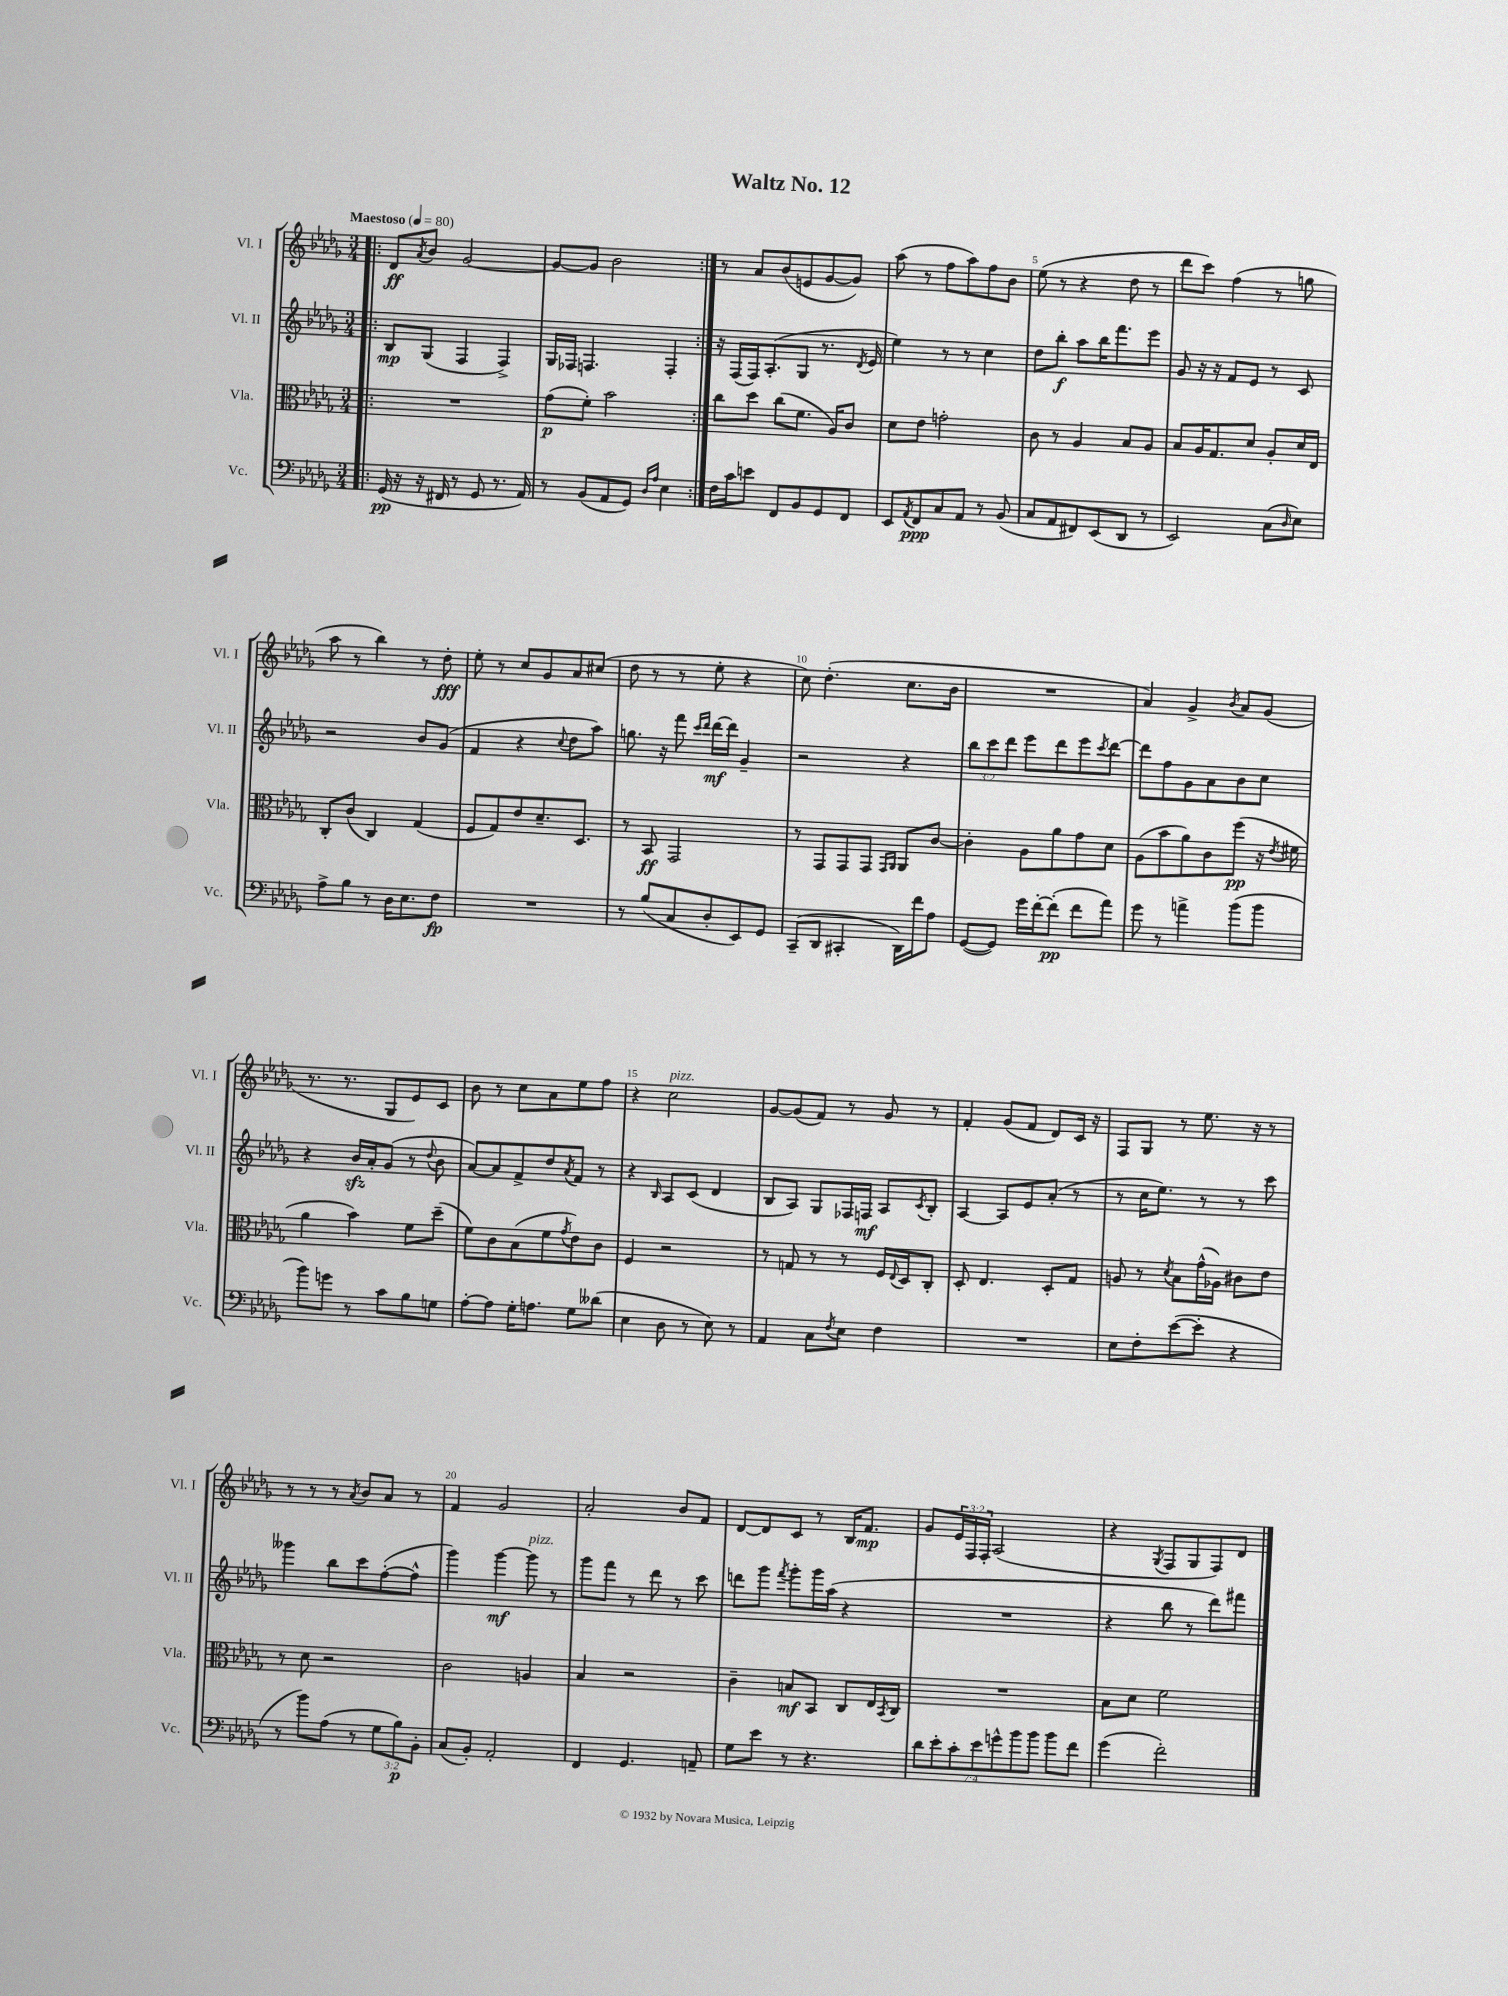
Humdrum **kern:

**kern	**dynam	**kern	**dynam	**kern	**dynam	**kern	**dynam
*part4	*part4	*part3	*part3	*part2	*part2	*part1	*part1
*staff4	*staff4	*staff3	*staff3	*staff2	*staff2	*staff1	*staff1
*I"Vc.	*	*I"Vla.	*	*I"Vl. II	*	*I"Vl. I	*
*I'Vc.	*	*I'Vla.	*	*I'Vl. II	*	*I'Vl. I	*
*clefF4	*	*clefC3	*	*clefG2	*	*clefG2	*
*k[b-e-a-d-g-]	*	*k[b-e-a-d-g-]	*	*k[b-e-a-d-g-]	*	*k[b-e-a-d-g-]	*
*M3/4	*	*M3/4	*	*M3/4	*	*M3/4	*
*MM80	*	*MM80	*	*MM80	*	*MM80	*
=1!|:	=1!|:	=1!|:	=1!|:	=1!|:	=1!|:	=1!|:	=1!|:
!	!	!	!	!	!	!LO:TX:a:B:t=Maestoso	!
(16GG-/	pp	2.r	.	8B-/L	mp	8d-/L	ff
16r	.	.	.	.	.	.	.
.	.	.	.	.	.	8qa-/	.
16r	.	.	.	(8G-/J	.	8b-/J	.
16FF#X/	.	.	.	.	.	.	.
8r	.	.	.	4F/	.	[2g-/	.
8GG-/	.	.	.	.	.	.	.
8.r	.	.	.	4F^/)	.	.	.
16AA-/)	.	.	.	.	.	.	.
=2	=2	=2	=2	=2	=2	=2	=2
8r	.	(8g-\L	p	16G-/LL	.	8g-/L_	.
.	.	.	.	16F-X/JJ	.	.	.
(8BB-/L	.	8f'\J)	.	4.Fn/	.	8g-/J]	.
8AA-/	.	2b-\	.	.	.	2b-\	.
8GG-/J)	.	.	.	.	.	.	.
16qqD-/LL	.	.	.	.	.	.	.
16qqA-/JJ	.	.	.	.	.	.	.
4E-\	.	.	.	4F'/	.	.	.
=3:|!	=3:|!	=3:|!	=3:|!	=3:|!	=3:|!	=3:|!	=3:|!
16F\LL	.	8cc\L	.	16r	.	8r	.
16c\J	.	.	.	(16F/LL	.	.	.
8en\J	.	8dd-\J	.	16F/J)	.	8a-/L	.
.	.	.	.	(8.A-'/	.	.	.
8FF/L	.	(8cc\L	.	.	.	(8b-/	.
8BB-/	.	8.f\J	.	8G-/J	.	8en/	.
8GG-/	.	.	.	8.r	.	[8g-/	.
.	.	16A-/KL)	.	.	.	.	.
8FF/J	.	8c/J	.	.	.	8g-/J])	.
.	.	.	.	8qd-/	.	.	.
.	.	.	.	16e-/	.	.	.
=4	=4	=4	=4	=4	=4	=4	=4
8EE-/L	.	8d-\L	.	4ee-\)	.	(8aa-\	.
8qAA-/	.	.	.	.	.	.	.
8FF/	ppp	8e-\J	.	.	.	8r	.
8C/	.	2gn'\	.	8r	.	8ff\L	.
8AA-/J	.	.	.	8r	.	8aa-\)	.
8r	.	.	.	4cc\	.	8ff\	.
(8BB-/	.	.	.	.	.	8b-\J	.
=5	=5	=5	=5	=5	=5	=5	=5
8C/L	.	8c\	.	8dd-\L	.	(8ee-\	.
8AA-/	.	8r	.	8bb-'\J	f	8r	.
8FF#X/)	.	4A-/	.	8aa-\L	.	4r	.
(8EE-/	.	.	.	16bb-\K	.	.	.
.	.	.	.	8.fff\	.	.	.
8DD-/J	.	8B-/L	.	.	.	8dd-\	.
8r	.	8A-/J	.	8eee-\J	.	8r	.
=6	=6	=6	=6	=6	=6	=6	=6
2EE-/)	.	8B-/L	.	8g-/	.	8ddd-\L	.
.	.	16A-/K	.	16r	.	8ccc\J)	.
.	.	8.G-/	.	16r	.	.	.
.	.	.	.	8f/L	.	(4ff\	.
.	.	8d-/J	.	8e-/J	.	.	.
(8C\L	.	8A-'/L	.	8r	.	8r	.
16qqD-/	.	.	.	.	.	.	.
8E-\J)	.	16d-/L	.	8c/	.	8ggn\	.
.	.	16E-/JJ	.	.	.	.	.
!!LO:LB:g=z
=7	=7	=7	=7	=7	=7	=7	=7
8A-^\L	.	8C'/L	.	2r	.	8aa-\	.
8B-\J	.	(8c/J	.	.	.	8r	.
8r	.	4C/)	.	.	.	4bb-\)	.
16D-\KL	.	.	.	.	.	.	.
8.E-\	.	.	.	.	.	.	.
.	.	(4G-/	.	8b-/L	.	8r	.
8F\J	fp	.	.	(8g-/J	.	8dd-'\	fff
=8	=8	=8	=8	=8	=8	=8	=8
2.r	.	8F/L	.	4f/	.	8ee-'\	.
.	.	8G-/)	.	.	.	8r	.
.	.	8e-/	.	4r	.	8cc/L	.
.	.	8.d-~/	.	.	.	8g-/	.
.	.	.	.	8qqcc/	.	.	.
.	.	.	.	8dd-\L	.	8a-/	.
.	.	8.D-/J	.	.	.	.	.
.	.	.	.	8aa-\J)	.	(8cc#X/J	.
=9	=9	=9	=9	=9	=9	=9	=9
8r	.	8r	.	8.ggn\	.	8dd-\	.
(8B-/L	.	8BB-/	ff	.	.	8r	.
.	.	.	.	16r	.	.	.
8C/	.	2GG-/	.	8fff\	.	8r	.
.	.	.	.	16qqccc/LL	.	.	.
.	.	.	.	16qqddd-/JJ	.	.	.
8D-'/	.	.	.	[16ddd-\LL	mf	8ee-'\	.
.	.	.	.	16ddd-\JJ]	.	.	.
8EE-/)	.	.	.	4g-~/	.	4r	.
8GG-/J	.	.	.	.	.	.	.
=10	=10	=10	=10	=10	=10	=10	=10
(8CC~/L	.	8r	.	2r	.	8cc\)	.
8DD-/J	.	8GG-/L	.	.	.	(4.dd-'\	.
4CC#X'/	.	8GG-/	.	.	.	.	.
.	.	8GG-/J	.	.	.	.	.
.	.	16qqGG-/LL	.	.	.	.	.
.	.	16qqAA-/JJ	.	.	.	.	.
16DD-\LL)	.	8AA-/L	.	4r	.	8.cc\L	.
16f\J	.	.	.	.	.	.	.
8A-\J	.	[8c/J	.	.	.	.	.
.	.	.	.	.	.	16b-\Jk	.
=11	=11	=11	=11	=11	=11	=11	=11
([8GG-/L	.	4c'\]	.	12bb-\L	.	2.r	.
.	.	.	.	12ccc\	.	.	.
8GG-/J])	.	.	.	.	.	.	.
.	.	.	.	12ddd-\J	.	.	.
16g-\LL	.	8A-\L	.	8eee-\L	.	.	.
[16f'\J	.	.	.	.	.	.	.
(8f'\J]	pp	8a-\	.	8ddd-\	.	.	.
8f\L	.	8g-\	.	8eee-\	.	.	.
.	.	.	.	8qccc/	.	.	.
8a-\J)	.	8d-\J	.	[8ddd-\J	.	.	.
=12	=12	=12	=12	=12	=12	=12	=12
8g-\	.	(8A-\L	.	8ddd-\L]	.	4a-/)	.
8r	.	8b-\	.	8ff\	.	.	.
4an^\	.	8a-\)	.	8g-\	.	4g-^/	.
.	.	8c\	.	8a-\	.	.	.
.	.	.	.	.	.	8qb-/	.
(8b-\L	.	(8ff\J	pp	8b-\	.	8a-/L	.
8b-\J	.	16r	.	8cc\J	.	(8g-/J	.
.	.	8qe-/	.	.	.	.	.
.	.	16f#X\	.	.	.	.	.
!!LO:LB:g=z
=13	=13	=13	=13	=13	=13	=13	=13
8b-\L)	.	4a-\	.	4r	.	8.r	.
8gn\J	.	.	.	.	.	.	.
.	.	.	.	.	.	8.r	.
8r	.	4b-\)	.	16b-zz/LL	.	.	.
.	.	.	.	16a-'/J	.	.	.
8c\L	.	.	.	(8g-/J	.	8G-/L	.
8B-\	.	8f\L	.	8r	.	8e-/)	.
.	.	.	.	8qqdd-/	.	.	.
8Gn\J	.	(8dd-~\J	.	8b-\	.	8c/J	.
=14	=14	=14	=14	=14	=14	=14	=14
[8A-'\L	.	8f\L)	.	[8a-/L)	.	8b-\	.
8A-\J]	.	8c\	.	8a-/]	.	8r	.
16G-'\KL	.	(8B-\	.	8f^/	.	8cc\L	.
8.An\J	.	.	.	.	.	.	.
.	.	8f\	.	8dd-/	.	8a-\	.
.	.	8qg-/	.	8qa-/	.	.	.
8G-\L	.	8e-\)	.	8f/J	.	8ee-\	.
(8d--X\J	.	8c\J	.	8r	.	8ff\J	.
=15	=15	=15	=15	=15	=15	=15	=15
4E-\	.	4F/	.	4r	.	4r	.
.	.	.	.	16qqB-/	.	.	.
!	!	!	!	!	!	!LO:TX:a:i:t=pizz.	!
8D-\	.	2r	.	8A-/L	.	2cc\	.
8r	.	.	.	(8c/J	.	.	.
8E-\)	.	.	.	4d-/	.	.	.
8r	.	.	.	.	.	.	.
=16	=16	=16	=16	=16	=16	=16	=16
4AA-/	.	8r	.	8B-/L	.	[8g-/L	.
.	.	8Gn/	.	8A-/J)	.	(8g-/]	.
8C\L	.	8r	.	8G-/L	.	8f/J)	.
8qF/	.	.	.	.	.	.	.
8E-\J	.	8r	.	16F-X/L	.	8r	.
.	.	.	.	16Fn/JJ	mf	.	.
4F\	.	16F/LL	.	8A-/L	.	8g-/	.
.	.	8qqE-/	.	.	.	.	.
.	.	16D-/J	.	.	.	.	.
.	.	.	.	8qc/	.	.	.
.	.	8C'/J	.	8B-'/J	.	8r	.
=17	=17	=17	=17	=17	=17	=17	=17
2.r	.	8D-'/	.	[4A-/	.	4f'/	.
.	.	4.E-/	.	.	.	.	.
.	.	.	.	8A-/L]	.	(8g-/L	.
.	.	.	.	8e-/	.	8f/J	.
.	.	8D-'/L	.	(8a-'/J	.	8d-/L)	.
.	.	8G-/J	.	8r	.	16c/Jk	.
.	.	.	.	.	.	16r	.
=18	=18	=18	=18	=18	=18	=18	=18
8E-\L	.	8An/	.	8r	.	8F/L	.
8F'\	.	8r	.	16cc\KL	.	8G-/J	.
.	.	.	.	8.ee-\J)	.	.	.
.	.	8qd-/	.	.	.	.	.
([8e-\	.	8B-\L	.	.	.	8r	.
8e-'\J]	.	(16g-^^\L	.	8r	.	8.ee-\	.
.	.	16A-X\JJ)	.	.	.	.	.
4r	.	8c#X\L	.	8r	.	.	.
.	.	.	.	.	.	16r	.
.	.	8e-\J	.	8ccc\	.	8r	.
!!LO:LB:g=z
=19	=19	=19	=19	=19	=19	=19	=19
8r	.	8r	.	4ggg--X\	.	8r	.
8b-\L)	.	8d-\	.	.	.	8r	.
(8A-\J	.	2r	.	8bb-\L	.	8r	.
.	.	.	.	.	.	8qa-/	.
8r	.	.	.	8ccc\	.	8b-/L	.
12G-\L	.	.	.	([8ff'\	.	8a-/J	.
12B-\)	p	.	.	.	.	.	.
.	.	.	.	8ff^^\J]	.	8r	.
12BB-'\J	.	.	.	.	.	.	.
=20	=20	=20	=20	=20	=20	=20	=20
(8C/L	.	2c\	.	4ggg-\)	.	4f/	.
8BB-'/J)	.	.	.	.	.	.	.
2AA-'/	.	.	.	[4ggg-\	mf	2g-/	.
!	!	!	!	!LO:TX:a:i:t=pizz.	!	!	!
.	.	4An/	.	8ggg-\]	.	.	.
.	.	.	.	8r	.	.	.
=21	=21	=21	=21	=21	=21	=21	=21
4FF/	.	4B-/	.	8ggg-\L	.	2a-'/	.
.	.	.	.	8fff\J	.	.	.
4.GG-/	.	2r	.	8r	.	.	.
.	.	.	.	8ddd-\	.	.	.
.	.	.	.	8r	.	8b-/L	.
8AAn~/	.	.	.	8ccc\	.	8f/J	.
=22	=22	=22	=22	=22	=22	=22	=22
8G-\L	.	4c~\	.	8dddn\L	.	[8d-/L	.
8e-\J	.	.	.	8ggg-\J	.	8d-/]	.
.	.	.	.	8qfff/	.	.	.
8r	.	8Bn/L	mf	8ggg-'\L	.	8c/J	.
4.r	.	8BB-/J	.	16ggg-\L	.	8r	.
.	.	.	.	(16aa-\JJ	.	.	.
.	.	8C/L	.	4r	.	16B-/KL	.
.	.	.	.	.	.	8.f/J	mp
.	.	16E-/L	.	.	.	.	.
.	.	8qBB-/	.	.	.	.	.
.	.	16C/JJ	.	.	.	.	.
=23	=23	=23	=23	=23	=23	=23	=23
14d-\L	.	2.r	.	2.r	.	8g-/L	.
14e-'\	.	.	.	.	.	.	.
.	.	.	.	.	.	24e-/L	.
14c'\	.	.	.	.	.	.	.
.	.	.	.	.	.	24F/	.
.	.	.	.	.	.	24F'/JJ	.
14e-\	.	.	.	.	.	.	.
.	.	.	.	.	.	(2A-/	.
14gn^^\	.	.	.	.	.	.	.
14b-\	.	.	.	.	.	.	.
14b-\J	.	.	.	.	.	.	.
8b-\L	.	.	.	.	.	.	.
8f\J	.	.	.	.	.	.	.
=24	=24	=24	=24	=24	=24	=24	=24
(4g-\	.	8B-\L	.	4r	.	4r	.
.	.	8d-\J	.	.	.	.	.
.	.	.	.	.	.	8qG-/	.
2f'\)	.	2f\	.	8bb-\	.	8F/L	.
.	.	.	.	8r	.	8G-/	.
.	.	.	.	8ddd-\L)	.	8F/)	.
.	.	.	.	8fff#X\J	.	8d-/J	.
==	==	==	==	==	==	==	==
*-	*-	*-	*-	*-	*-	*-	*-
